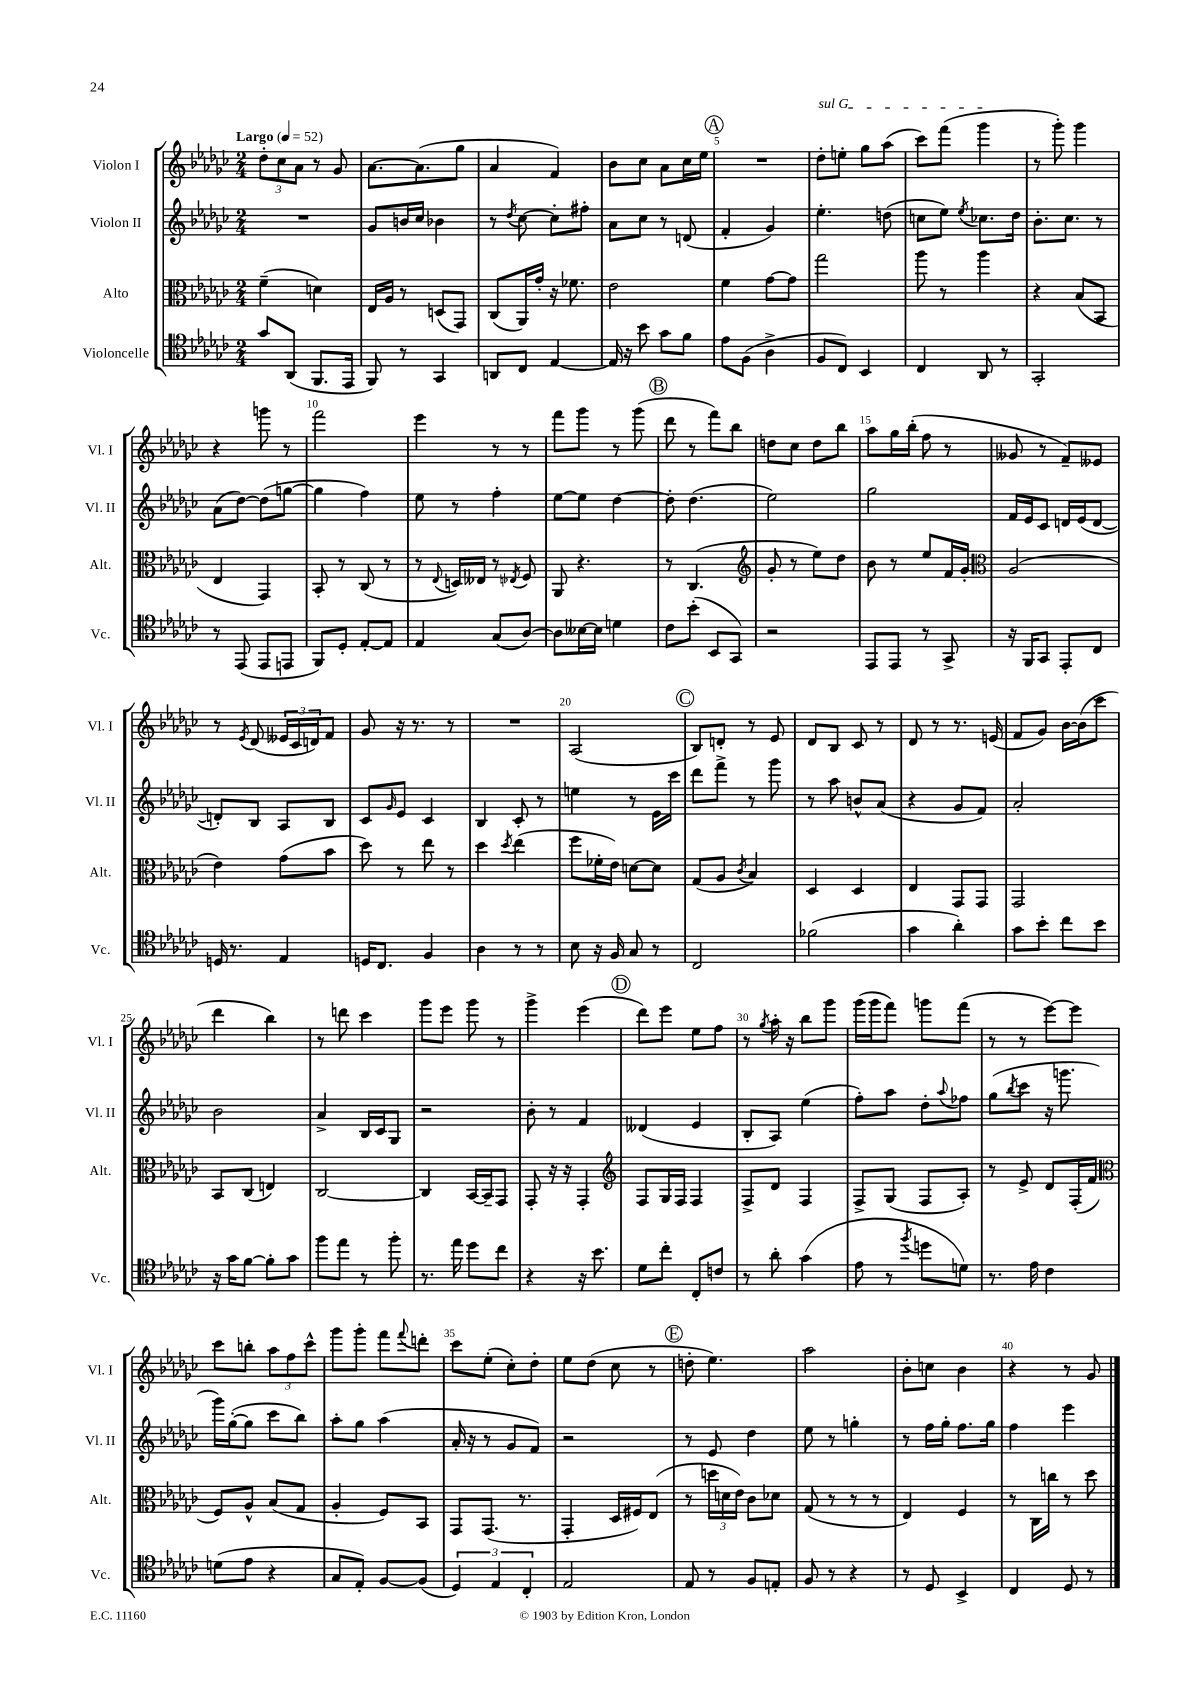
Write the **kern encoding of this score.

**kern	**kern	**kern	**kern
*staff4	*staff3	*staff2	*staff1
*clefC4	*clefC3	*clefG2	*clefG2
*k[b-e-a-d-g-c-]	*k[b-e-a-d-g-c-]	*k[b-e-a-d-g-c-]	*k[b-e-a-d-g-c-]
*M2/4	*M2/4	*M2/4	*M2/4
*MM52	*MM52	*MM52	*MM52
8g-/L	(4f~\	2r	12dd-'\L
.	.	.	12cc-\
(8AA-/J	.	.	.
.	.	.	12a-\J
8.FF/L	4d\)	.	8r
.	.	.	8g-/
16EE-/Jk	.	.	.
=	=	=	=
8FF/)	16E-/LL	8g-/L	[8.a-\L
.	16A-/JJ	.	.
8r	8r	16b/L	.
.	.	16cc-/JJ	(8.a-\]
4GG-/	(8D/L	4b-\	.
.	8GG-/J)	.	8gg-\J
=	=	=	=
8AA/L	(8C-/L	8r	4a-/
.	.	8qdd-/	.
8C-/J	16AA-/L)	[8cc-\	.
.	16g-'/JJ	.	.
[4E-/	16r	8cc-'\]L	4f/)
.	8.f-\	.	.
.	.	8ff#'\J	.
=	=	=	=
16E-/]	2e-\	8a-\L	8b-\L
16r	.	.	.
8b-\	.	8cc-\J	8cc-\J
8g-\L	.	8r	8a-\L
8f\J	.	(8d/	16cc-\L
.	.	.	16ee-\JJ
=	=	=	=
8e-\L	4f\	4f'/	2r
(8F\J	.	.	.
4A-^\	[8g-\L	4g-/)	.
.	8g-\]J	.	.
=	=	=	=
8F/L	2gg-\	4.ee-'\	8dd-'\L
8C-/J)	.	.	8ee'\J
4BB-/	.	.	8gg-\L
.	.	(8dd\	(8aa-\J
=	=	=	=
4C-/	8aa-\	8cc\L	8ccc-\L)
.	8r	8ee-\J)	(8fff\J
.	.	8qee-/	.
8AA-/	4aa-\	8.cc-\L	4ggg-\
8r	.	.	.
.	.	16dd-\Jk	.
=	=	=	=
2GG-'/	4r	8.b-'\L	8r
.	.	.	8ggg-'\)
.	.	8.cc-\J	.
.	(8B-/L	.	4ggg-\
.	8BB-/J	8r	.
=	=	=	=
8r	4E-/	(8a-\L	4r
(8EE-/	.	[8dd-\J)	.
8EE-/L	4GG-/)	(8dd-\]L	8ggg\
8EE/J	.	[8gg\J	8r
=	=	=	=
8FF/L)	8BB-'/	4gg\]	2fff\
8D-'/J	8r	.	.
[8E-'/L	(8C-/	4ff\)	.
8E-/]J	8r	.	.
=	=	=	=
4E-/	8r	8ee-\	4eee-\
.	8qqE-/	.	.
.	16D/LL)	8r	.
.	16E--/JJ	.	.
(8G-/L	8r	4ff'\	8r
.	8qE-/	.	.
[8A-/J)	8F/	.	8r
=	=	=	=
8A-\]L	8AA-/	[8ee-\L	8fff\L
[16B--\L	4.r	8ee-\]J	8ggg-\J
16B--\]JJ	.	.	.
4d\	.	[4dd-\	8r
.	.	.	(8ggg-\
=	=	=	=
8c-\L	8r	8dd-'\]	8ddd-\
(8b-'\J	(4.C-/	(4.dd-\	8r
8BB-/L	.	.	8fff\L)
8GG-/J)	.	.	8bb-\J
=	=	=	=
*	*clefG2	*	*
2r	8g-'/	2ee-\)	8dd\L
.	8r	.	8cc-\J
.	8ee-\L)	.	8dd\L
.	8dd-\J	.	8bb-\J
=	=	=	=
8EE-/L	8b-\	2gg-\	8aa-\L
8EE-/J	8r	.	16gg-\L
.	.	.	(16bb-'\JJ
8r	8ee-/L	.	8ff\
8GG-^/	16f/L	.	8r
.	16g-'/JJ	.	.
=	=	=	=
*	*clefC3	*	*
16r	(2A-/	16f/LL	8g--/
16FF/LK	.	16e-/J	.
8GG-/J	.	8c-/J	8r
8EE-'/L	.	16d/LL	8f~/L)
.	.	(16e-/J	.
8C-/J	.	[8d/J	8e--/J
=	=	=	=
16D/	4e-\)	8d'/]L)	8r
8.r	.	.	.
.	.	.	8qe-/
.	.	8B-/J	(8d-/
4E-/	(8g-\L	8A-/L	24e--/LL
.	.	.	24c-/
.	.	.	24d/J)
.	8b-\J	8B-/J	8f/J
=	=	=	=
16D/LK	8dd-\)	8c-/L	8g-/
8.C-/J	.	.	.
.	.	16qqg-/	.
.	8r	8e-/J	16r
.	.	.	8.r
4F/	8ee-\	4c-/	.
.	8r	.	8r
=	=	=	=
4A-\	4dd-\	4B-/	2r
.	8qdd-/	.	.
8r	(4ee-\	8c-'/	.
8r	.	8r	.
=	=	=	=
8B-\	8ff\L	4ee\	(2A-/
16r	16f-'\L	.	.
16F/	16e-\JJ)	.	.
8G-/	[8d\L	8r	.
8r	8d\]J	16e-\LL	.
.	.	16ccc-\JJ	.
=	=	=	=
2C-/	(8G-/L	8ddd-\L	8B-/L)
.	8A-/J	8fff^\J	8d'/J
.	8qc-/	.	.
.	4B-/)	8r	8r
.	.	8ggg-\	8e-/
=	=	=	=
(2f-\	4D-/	8r	8d-/L
.	.	8aa-\	8B-/J
.	4D-/	8b^^/L	8c-/
.	.	(8a-/J	8r
=	=	=	=
4g-\	4E-/	4r	8d-/
.	.	.	8r
4a-'\)	8GG-/L	8g-/L	8.r
.	8GG-/J	8f/J)	.
.	.	.	(16e/
=	=	=	=
8g-\L	2GG-/	2a-'/	8f/L
8b-'\J	.	.	8g-/J)
8cc-\L	.	.	[16b-\LL
.	.	.	(16b-\]J
8b-\J	.	.	8ccc-\J
=	=	=	=
16r	8BB-/L	2b-\	4ddd-\
16g-\LK	.	.	.
[8f\J	(8C-/J	.	.
8f'\]L	4E/)	.	4bb-\)
8g-\J	.	.	.
=	=	=	=
8ff\L	[2C-/	4a-^/	8r
8ee-\J	.	.	8ddd\
8r	.	16B-/LL	4ccc-\
.	.	16c-/J	.
8ff'\	.	8G-/J	.
=	=	=	=
8.r	4C-/]	2r	8ggg-\L
.	.	.	8eee-\J
16ee-\	.	.	.
8dd-\L	[16BB-/LL	.	8ggg-\
.	16BB-~/]J	.	.
8cc-\J	8GG-/J	.	8r
=	=	=	=
4r	8GG-'/	8b-'\	4ggg-^\
.	16r	8r	.
.	16r	.	.
16r	4GG-'/	4f/	(4eee-\
8.b-\	.	.	.
=	=	=	=
*	*clefG2	*	*
8d-\L	8F/L	(4d--/	8ddd-\L)
8cc-'\J	16G-/L	.	8eee-\J
.	16F/JJ	.	.
8C-'/L	4F/	4e-/	8ee-\L
8c/J	.	.	8ff\J
=	=	=	=
8r	8F^/L	8B-'/L	8r
.	.	.	8qgg-/
8a-'\	8d-/J	8A-/J)	16aa-'\
.	.	.	16r
(4g-\	4F/	(4ee-\	8bb-\L
.	.	.	8ggg-\J
=	=	=	=
8e-\	8F^/L	8ff'\L)	(16ggg-\LL
.	.	.	16ggg-\J
8r	(8G-/J	8aa-\J	8fff\J)
8qff/	.	.	.
8dd\L	8F/L	8dd-'\L	8ggg\L
.	.	8qqaa-/	.
8d\J)	8A-'/J)	8ff-\J	(8fff\J
=	=	=	=
8.r	8r	(8gg-\L	8r
.	.	8qbb-/	.
.	8e-^/	8ccc-\J	8r
16e-\	.	.	.
4c-\	8d-/L	16r	[8eee-\L)
.	.	8.ggg\	.
.	(16F'/L	.	8eee-\]J
.	16f/JJ	.	.
=	=	=	=
*	*clefC3	*	*
(8d\L	8F/L)	16ggg-\LL)	8ccc-\L
.	.	([16gg-'\J	.
8e-\J	8A-^^/J	8gg-\]J	8bb'\J
4r	(8B-/L	8ccc-\L	12aa-\L
.	.	.	12ff\
.	8G-/J	8bb-\J)	.
.	.	.	12ccc-^^\J
=	=	=	=
8G-/L	4A-'/	8aa-'\L	8ggg-\L
8E-'/J)	.	8gg-\J	8ggg-'\J
[8F/L	8F/L)	(4aa-\	8fff\L
.	.	.	8qqfff/
(8F/]J	8BB-/J	.	8ddd'\J
=	=	=	=
6D-/)	8GG-/L	16a-'/	8ccc-\L
.	.	16r	.
.	(8.GG-/J	8r	(8ee-'\J
6E-/	.	.	.
.	.	8g-/L	8cc-'\L)
.	8.r	.	.
6C-'/	.	.	.
.	.	8f/J)	8dd-'\J
=	=	=	=
2E-/	4GG-'/	2r	8ee-\L
.	.	.	(8dd-\J
.	16D-/LL	.	8cc-\
.	16F#/J)	.	.
.	(8E-/J	.	8r
=	=	=	=
8E-/	8r	8r	8dd'\
8r	24dd\LL	8e-/	4.ee-\)
.	24d\	.	.
.	24e-\JJ)	.	.
8F/L	8c-\L	4dd-\	.
8E'/J	8d-\J	.	.
=	=	=	=
8F/	(8G-/	8ee-\	2aa-\
8r	8r	8r	.
4r	8r	4gg'\	.
.	8r	.	.
=	=	=	=
8r	4E-/)	8r	8b-'\L
8D-/	.	16ff\LL	8cc\J
.	.	16gg-'\JJ	.
4BB-^/	4F/	8.ff\L	4b-\
.	.	16gg-\Jk	.
=	=	=	=
4C-/	8r	4ff\	4r
.	16C-\LL	.	.
.	16cc\JJ	.	.
8D-/	8r	4eee-\	8r
8r	8dd-\	.	8g-/
==	==	==	==
*-	*-	*-	*-
